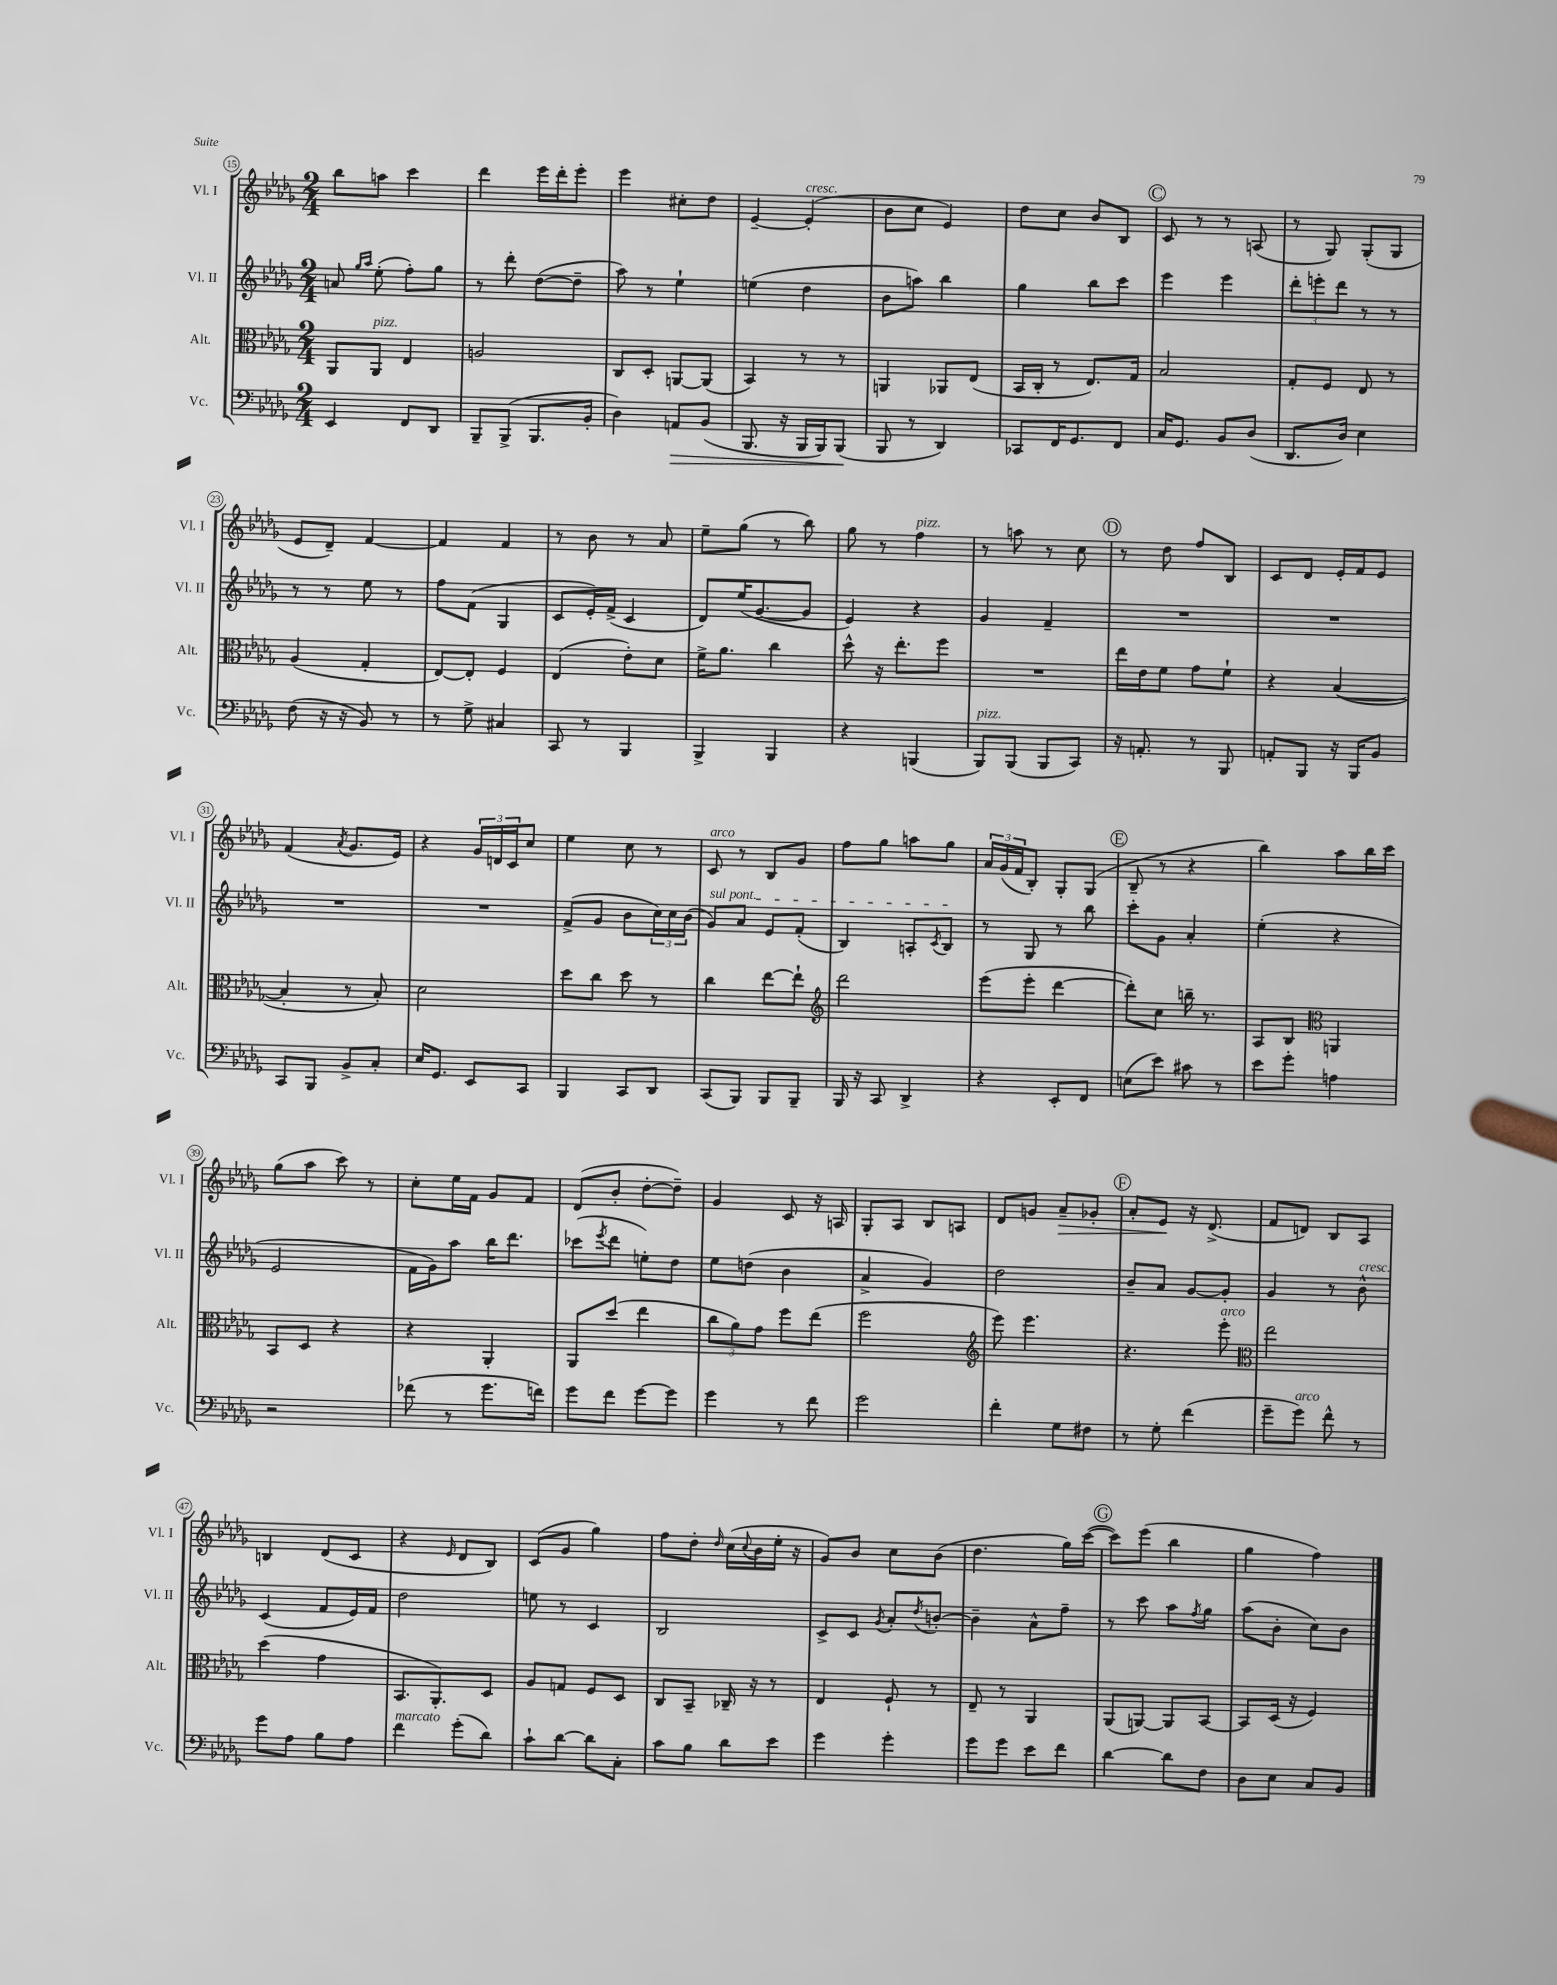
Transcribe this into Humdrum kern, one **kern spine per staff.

**kern	**kern	**kern	**kern
*staff4	*staff3	*staff2	*staff1
*clefF4	*clefC3	*clefG2	*clefG2
*k[b-e-a-d-g-]	*k[b-e-a-d-g-]	*k[b-e-a-d-g-]	*k[b-e-a-d-g-]
*M2/4	*M2/4	*M2/4	*M2/4
4EE-	8AA-	8a	8bb-
.	.	16qqgg-	.
.	.	16qqaa-	.
.	8AA-	(8ee-'	8aa
8FF	4E-	8ff')	4ccc
8DD-	.	8gg-	.
=	=	=	=
8BBB-~	2A	8r	4ddd-
(8BBB-^	.	8ddd-'	.
8.BBB-	.	([8dd-	16eee-
.	.	.	16ddd-'
.	.	8dd-~]	8eee-'
16BB-'	.	.	.
=	=	=	=
4D-)	8C	8aa-)	4eee-
.	8D-'	8r	.
8AA	[8AA	4ee-`	8cc#'
(8BB-	(8AA]	.	8dd-
=	=	=	=
8.BBB-	4BB-)	(4ee	[4e-~
16r	.	.	.
16BBB-	8r	4dd-	(4e-']
16BBB-)	.	.	.
(8BBB-	8r	.	.
=	=	=	=
8BBB-	4AA	8b-	8b-
8r	.	8aa)	8cc
4DD-)	8AA-	4bb-	4e-)
.	(8E-	.	.
=	=	=	=
8CC-	16BB-	4gg-	8dd-
.	16C'	.	.
16FF	8r	.	8cc
8.GG-	.	.	.
.	8.E-)	8bb-	8b-
8FF	.	8ccc	8B-
.	16G-	.	.
=	=	=	=
16C	2B-	4eee-	8c
8.GG-	.	.	.
.	.	.	8r
8BB-	.	4eee-	8r
(8D-	.	.	(8A
=	=	=	=
8.DD-	8G-'	12ddd-'	8r
.	.	12eee'	.
.	8F	.	8G-)
.	.	12ddd-	.
16D-)	.	.	.
4E-	8E-	8r	(8G-'
.	8r	8r	8G-
=	=	=	=
(8F	(4A-	8r	8e-
16r	.	8r	8d-~)
16r	.	.	.
8BB-)	4G-'	8ee-	[4f
8r	.	8r	.
=	=	=	=
8r	[8E-)	8ff	4f]
8G-^	8E-']	(8f	.
4C#	4F	4G-	4f
=	=	=	=
8CC	(4E-	8c	8r
8r	.	16e-')	8b-
.	.	(16f^	.
4BBB-	8e-')	4c	8r
.	8d-	.	8a-
=	=	=	=
4BBB-^	16f^	8d-)	8ee-~
.	8.a-	.	.
.	.	(16ee-	(8gg-
.	.	[8.g-	.
4BBB-	4cc	.	8r
.	.	8g-]	8bb-)
=	=	=	=
4r	8dd-^^	4e-)	8gg-
.	16r	.	8r
.	8.ee-'	.	.
(4BBB	.	4r	4ff
.	8ff	.	.
=	=	=	=
8BBB-)	2r	4g-	8r
(8BBB-	.	.	8aa
8BBB-	.	4f~	8r
8CC)	.	.	8cc
=	=	=	=
16r	16ee-	2r	8r
8.AA'	16e-	.	.
.	8f	.	8dd-
8r	8g-	.	8ff
8BBB-	8f`	.	8B-
=	=	=	=
8AA'	4r	2r	8c
8BBB-	.	.	8d-
16r	([4B-	.	16e-'
16BBB-	.	.	16f
8BB-	.	.	8e-
=	=	=	=
8CC	4B-']	2r	(4f
8BBB-	.	.	.
.	.	.	8qa-
8BB-^	8r	.	8.g-
8C'	8B-')	.	.
.	.	.	16e-)
=	=	=	=
16E-	2d-	2r	4r
8.GG-	.	.	.
8EE-	.	.	24g-
.	.	.	24d
.	.	.	24c
8CC	.	.	8cc
=	=	=	=
4BBB-	8dd-	(8f^	4ee-
.	8cc	8g-	.
8CC	8dd-	8b-	8cc
8DD-	8r	24cc)	8r
.	.	24cc	.
.	.	(24b-	.
=	=	=	=
(8CC	4cc	8g-)	8c
8BBB-)	.	8a-	8r
8BBB-	[8ee-	8e-	8B-
8BBB-~	8ee-`]	(8f'	8g-
=	=	=	=
*	*clefG2	*	*
16BBB-	2ddd-	4B-)	8ff
16r	.	.	.
8CC	.	.	8gg-
4DD-^	.	8A'	8aa
.	.	8qc	.
.	.	8B-	8gg-
=	=	=	=
4r	(8eee-	8r	24a-
.	.	.	(24g-
.	.	.	24f
.	8eee-'	8G-	8B-')
8EE-'	[4ddd-	8r	8G-'
8FF	.	8bb-	(8G-
=	=	=	=
(8E	8ddd-'])	8ccc'	8B-~
8e-)	8cc	8g-	8r
8c#	16bb~	4a-'	4r
.	8.r	.	.
8r	.	.	.
=	=	=	=
8e-	8A-	(4ee-'	4bb-)
8g-'	8B-	.	.
*	*clefC3	*	*
4A	4AA	4r	8aa-
.	.	.	16bb-
.	.	.	16ccc
=	=	=	=
2r	8BB-	2e-	(8gg-
.	8D-	.	8aa-
.	4r	.	8ccc)
.	.	.	8r
=	=	=	=
(8f-	4r	16f	8cc'
.	.	16g-)	.
8r	.	8aa-	16ee-
.	.	.	16f
8.g-	4AA-'	16bb-	8g-
.	.	8.ddd-	.
.	.	.	8f
16f)	.	.	.
=	=	=	=
8g-	8AA-	(8ccc-	(8d-
.	.	8qeee-	.
8f	(8dd-	8ddd-	8b-'
[8g-	4ee-	8ee')	[8dd-'
8g-]	.	8dd-	8dd-~])
=	=	=	=
4g-	12cc	8ee-	4g-
.	12a-)	.	.
.	.	(8dd	.
.	12g-	.	.
8r	8ff	4b-	8c
8f	(8ee-	.	16r
.	.	.	16A
=	=	=	=
2g-	2ff	4a-^	8G-'
.	.	.	8A-
.	.	4g-)	8B-
.	.	.	8A
=	=	=	=
*	*clefG2	*	*
4f'	8eee-)	2dd-	8d-
.	4.eee-	.	8g
8G-	.	.	8a-~
8F#	.	.	8g-'
=	=	=	=
8r	4.r	8b-~	8a-'
8G-'	.	8a-	8e-
(4f	.	[8g-	16r
.	.	.	(8.d-^
.	8eee-'	8g-']	.
=	=	=	=
*	*clefC3	*	*
8g-~	2ee-	4g-	8f
8g-)	.	.	8d)
8f^^	.	8r	8B-
8r	.	8b-^^	8A-
=	=	=	=
8g-	(4dd-	(4c	4B
8A-	.	.	.
8B-	4g-	8f	(8d-
8A-	.	16e-)	8c
.	.	16f	.
=	=	=	=
4f	8.BB-	2dd-	4r
.	8.AA-')	.	.
.	.	.	16qqe-
(8g-'	.	.	8d-
8d-)	8D-	.	8B-)
=	=	=	=
8c`	8A-	8ee	(8c
[8d-	8G	8r	8g-
8d-]	8F	4c	4gg-)
8C'	8D-	.	.
=	=	=	=
8c	8C	2B-	8ff
8B-	8BB-~	.	8dd-'
.	.	.	16qqdd-
8d-	16C-~	.	(16cc
.	.	.	8qqcc
.	16r	.	16b-
8e-	8r	.	16ee-'
.	.	.	16r
=	=	=	=
4g-	4E-	8c^	8g-)
.	.	8c	8b-
.	.	8qg-	.
4g-'	8F`	8a-'	8cc
.	.	8qdd-	.
.	8r	[8b'	(8b-
=	=	=	=
8g-	8E-~	4b~]	4.dd-
8g-	8r	.	.
8e-	4AA-	8a-^^	.
8f	.	8ff~	16gg-)
.	.	.	([16ccc
=	=	=	=
[4d-	(8AA-	8r	8ccc])
.	[8AA)	8ccc	(8eee-
8d-]	8AA]	8aa-	4bb-
.	.	8qff	.
8F	[8BB-	8gg-	.
=	=	=	=
8D-	8BB-]	(8aa-	4gg-
8E-	(16D-	8b-'	.
.	16r	.	.
8C	4F)	8cc)	4ff)
8BB-	.	8b-	.
==	==	==	==
*-	*-	*-	*-
